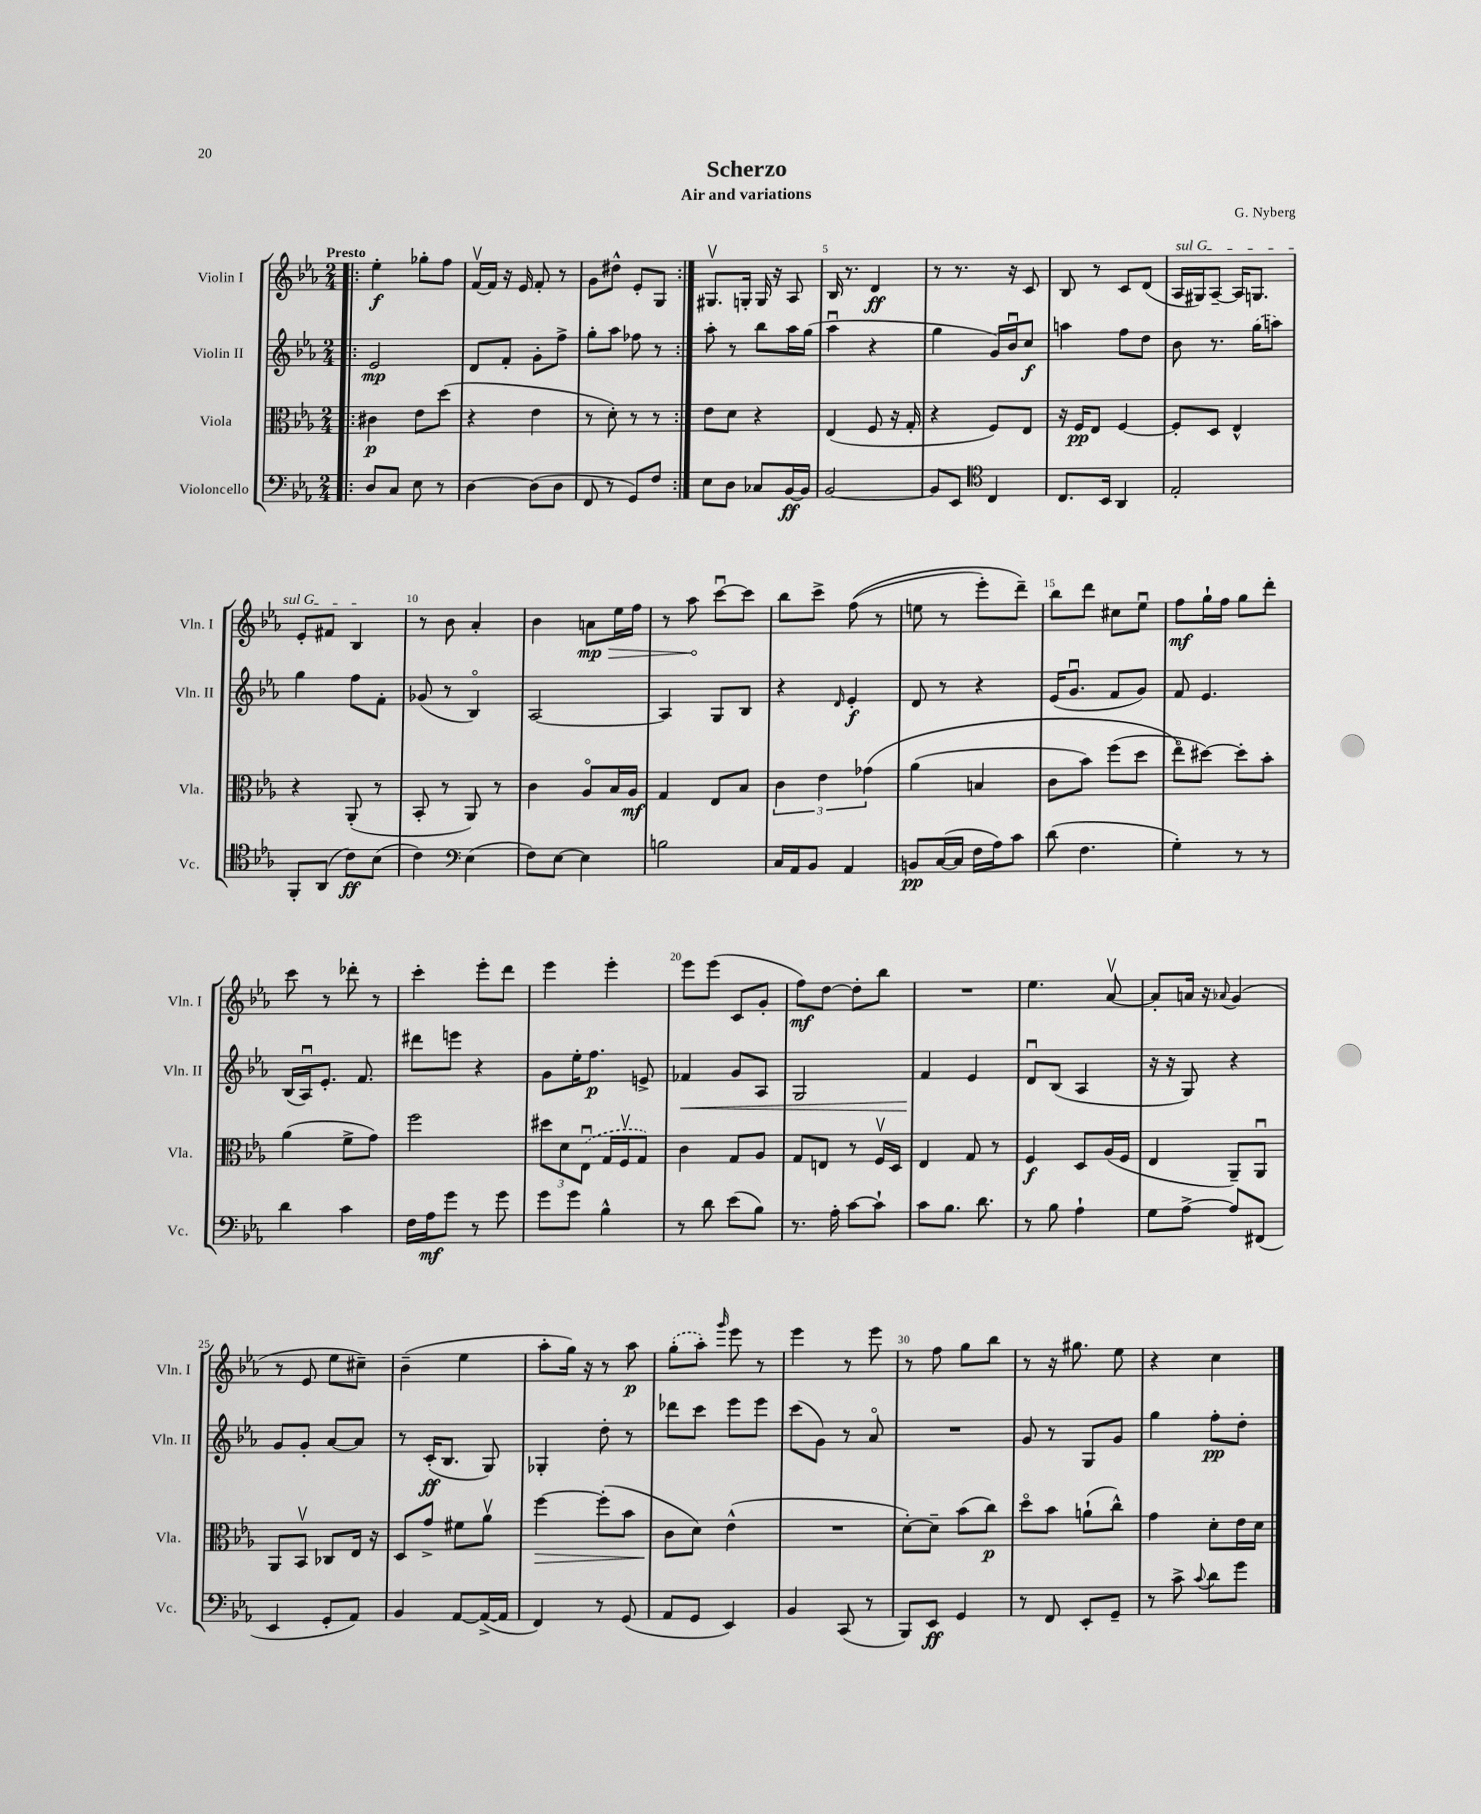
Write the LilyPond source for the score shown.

\header { title = "Scherzo" composer = "G. Nyberg" subtitle = "Air and variations" }
<<
\new StaffGroup <<
\new Staff = "s0" \with { instrumentName = "Violin I" shortInstrumentName = "Vln. I" } {
    \clef treble \key ees \major \numericTimeSignature \time 2/4 \tempo "Presto"
    \autoBeamOff \repeat volta 2 { \bar ".|:" ees''4-.\f ges''8[-. f''8] |
    f'16[~\upbow f'16] r16 ees'16 f'8-. r8 |
    g'8[ dis''8]-^ ees'8[-. g8] | }
    gis8.[\upbow g16]-. g16 r16 aes8 |
    bes16 r8. d'4\ff |
    r8 r8. r16 c'8 |
    bes8 r8 c'8[ d'8]( |
    \once \override TextSpanner.bound-details.left.text = \markup { \italic "sul G" } aes16[\startTextSpan gis16) aes8]~-- aes16[ g8.] |
    ees'8[-. fis'8] bes4\stopTextSpan |
    r8 bes'8 aes'4-. |
    bes'4 \once \override Hairpin.circled-tip = ##t a'8[\mp\> ees''16 f''16] |
    r8 aes''8\! c'''8[~\downbow c'''8] |
    bes''8[ c'''8]-> f''8(\( r8 |
    e''8 r8 ees'''8[-.) d'''8]--\) |
    bes''8[ d'''8] cis''8[ ees''8]\downbow |
    f''8[\mf g''16-! f''16] g''8[ d'''8]-. |
    c'''8 r8 des'''8-. r8 |
    c'''4-. ees'''8[-. d'''8] |
    ees'''4 ees'''4-. |
    ees'''8[ ees'''8]( c'8[ g'8]-. |
    f''8[\mf) d''8]~ d''8[-. bes''8] |
    R2 |
    ees''4. aes'8~\upbow |
    aes'8[-. a'16] r16 \appoggiatura { aes'8 } g'4( |
    r8 ees'8 ees''8[ cis''8]--) |
    bes'4--( ees''4 |
    aes''8[-. g''16]) r16 r8 aes''8\p |
    \once \slurDashed g''8[-.( aes''8]-.) \grace { g'''16 } ees'''8 r8 |
    ees'''4 r8 ees'''8 |
    r8 f''8 g''8[ bes''8] |
    r8 r16 gis''8. ees''8 |
    r4 c''4 \bar "|." |
}
\new Staff = "s1" \with { instrumentName = "Violin II" shortInstrumentName = "Vln. II" } {
    \clef treble \key ees \major \numericTimeSignature \time 2/4
    \autoBeamOff \repeat volta 2 { \bar ".|:" ees'2\mp |
    d'8[ f'8]-. g'8[-. f''8]-> |
    g''8[-. aes''8] fes''8 r8 | }
    aes''8-. r8 bes''8[ aes''16 g''16]( |
    aes''4\downbow r4 |
    g''4 g'16[) bes'16\downbow c''8]\f |
    a''4 f''8[ d''8] |
    bes'8 r8. \once \slurDashed g''16[( a''8]) |
    g''4 f''8[ f'8]-. |
    ges'8( r8 bes4\flageolet) |
    aes2~ |
    aes4 g8[ bes8] |
    r4 \grace { d'16 } ees'4-.\f |
    d'8 r8 r4 |
    ees'16[( g'8.]\downbow f'8[ g'8]) |
    f'8 ees'4. |
    bes16[( aes16\downbow) ees'8.]-. f'8. |
    dis'''8[ e'''8] r4 |
    g'8[ ees''16-. f''8.]\p e'8-> |
    fes'4\< g'8[ aes8] |
    g2 |
    f'4\! ees'4 |
    d'8[\downbow bes8]( aes4 |
    r16 r16 g8) r4 |
    g'8[ g'8]-. aes'8[~ aes'8] |
    r8 c'16[-.\ff( bes8.] g8) |
    ges4-. d''8-. r8 |
    des'''8[ c'''8] ees'''8[ ees'''8] |
    c'''8[( g'8]) r8 aes'8\flageolet |
    R2 |
    g'8 r8 g8[ g'8] |
    g''4 f''8[-.\pp d''8]-. \bar "|." |
}
\new Staff = "s2" \with { instrumentName = "Viola" shortInstrumentName = "Vla." } {
    \clef alto \key ees \major \numericTimeSignature \time 2/4
    \autoBeamOff \repeat volta 2 { \bar ".|:" cis'4\p ees'8[ d''8]( |
    r4 ees'4 |
    r8 d'8-.) r8 r8 | }
    ees'8[ d'8] r4 |
    ees4( f8 r16 g16-. |
    r4 f8[) ees8] |
    r16 f16[\pp ees8] f4~ |
    f8[-. d8] ees4-^ |
    r4 aes,8-.( r8 |
    bes,8-. r8 aes,8) r8 |
    c'4 aes8[\flageolet bes16 aes16]\mf |
    g4 ees8[ bes8] |
    \tuplet 3/2 { c'4 ees'4 ges'4\( } |
    aes'4( b4 |
    c'8[ bes'8]) f''8[( d''8] |
    ees''8[\flageolet\) dis''8]~) dis''8[-. bes'8]-. |
    aes'4( f'8[-> g'8]) |
    f''2 |
    \tuplet 3/2 { dis''8[ d'8 \once \slurDashed ees8]\downbow( } g16[ f16\upbow g8]) |
    c'4 g8[ aes8] |
    g8[ e8] r8 f16[\upbow d16] |
    ees4 g8 r8 |
    f4\f d8[ aes16( f16] |
    ees4 aes,8[--) aes,8]\downbow |
    aes,8[ bes,8]\upbow ces8[ ees16] r16 |
    d8[ g'8]-> fis'8[ aes'8]\upbow |
    f''4~\> f''8[-.( bes'8] |
    c'8[\! d'8]) ees'4-^( |
    R2 |
    d'8[~-.) d'8]-- bes'8[( c''8]\p) |
    d''8[\flageolet bes'8] a'8[-!( c''8]-^) |
    g'4 d'8[-. ees'16 d'16] \bar "|." |
}
\new Staff = "s3" \with { instrumentName = "Violoncello" shortInstrumentName = "Vc." } {
    \clef bass \key ees \major \numericTimeSignature \time 2/4
    \autoBeamOff \repeat volta 2 { \bar ".|:" d8[ c8] ees8 r8 |
    d4~ d8[( d8] |
    f,8 r8 g,8[) f8] | }
    ees8[ d8] ces8[ bes,16~\ff bes,16] |
    bes,2~ |
    bes,8[ ees,8] \clef tenor c4 |
    c8.[ bes,16] aes,4 |
    ees2-. |
    f,8[-. aes,8]( c'8[\ff) bes8]( |
    c'4) \clef bass ees4( |
    f8[) ees8]~ ees4 |
    b2 |
    c16[ aes,16 bes,8] aes,4 |
    b,8[\pp c16~( c16] f16[ aes16) c'8] |
    d'8( f4. |
    g4-.) r8 r8 |
    d'4 c'4 |
    f16[ aes16\mf g'8] r8 g'8 |
    g'8[ g'8] bes4-^ |
    r8 d'8 ees'8[( bes8]) |
    r8. aes16-. c'8[~ c'8]-! |
    c'8[ bes8.] d'8. |
    r8 bes8 aes4-! |
    g8[ aes8]~-> aes8[ fis,8]( |
    ees,4 g,8[-. aes,8]) |
    bes,4 aes,8[~ aes,16~->( aes,16] |
    f,4) r8 g,8( |
    aes,8[ g,8] ees,4) |
    bes,4 c,8( r8 |
    bes,,8[) ees,8]\ff g,4 |
    r8 f,8 ees,8[-. g,8]-- |
    r8 c'8-> \appoggiatura { c'8 } d'8[ g'8] \bar "|." |
}
>>
>>
\layout { \context { \Score \override BarNumber.break-visibility = ##(#f #t #t) barNumberVisibility = #(every-nth-bar-number-visible 5) } }
